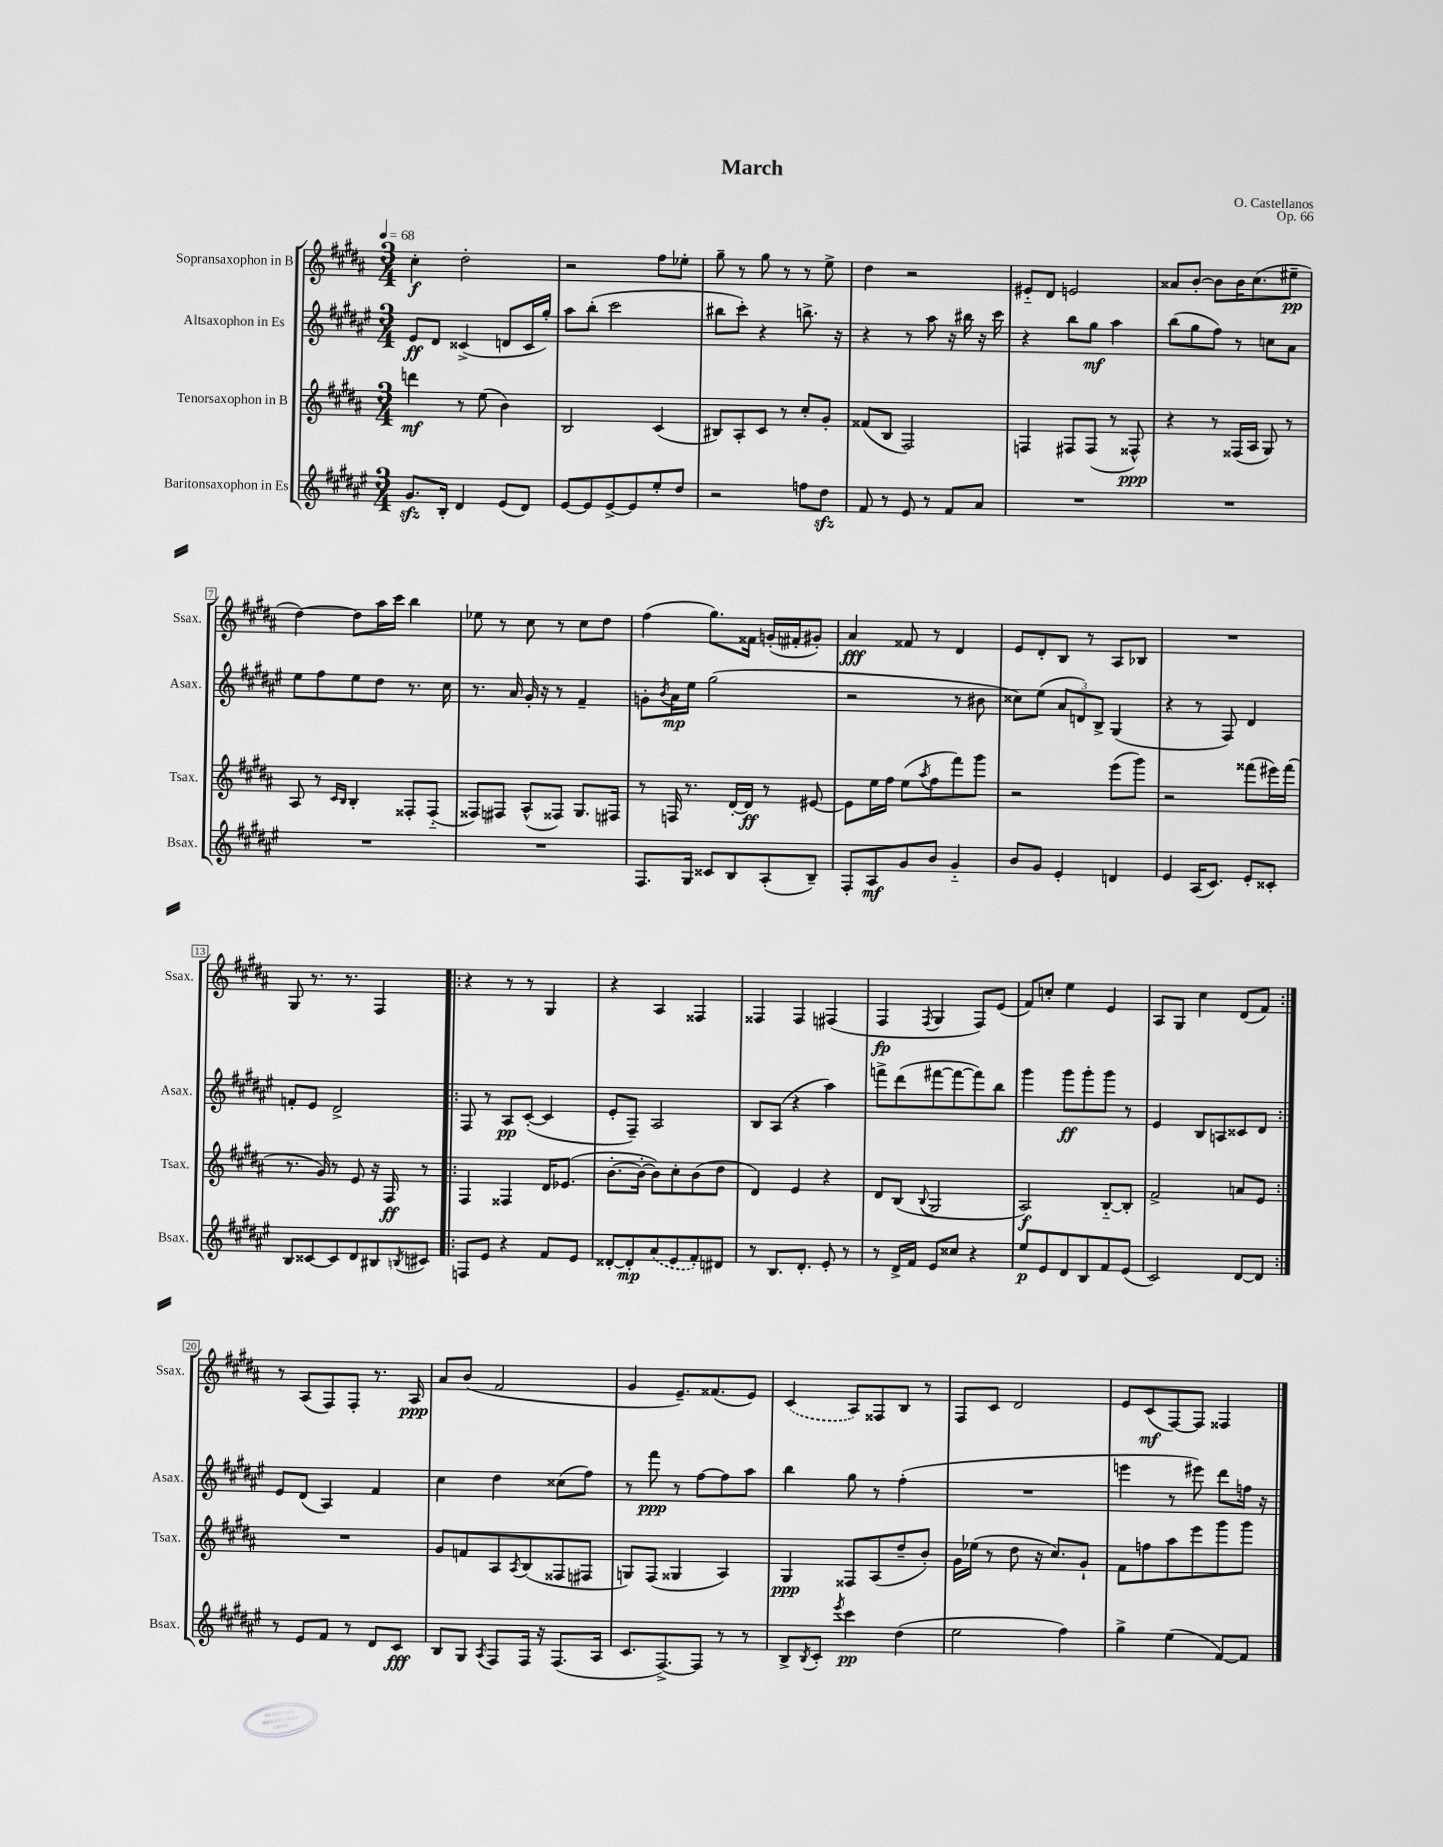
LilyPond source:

\header { title = "March" composer = "O. Castellanos" opus = "Op. 66" }
<<
\new StaffGroup <<
\new Staff = "s0" \with { instrumentName = "Sopransaxophon in B" shortInstrumentName = "Ssax." } {
    \clef treble \key b \major \numericTimeSignature \time 3/4 \tempo 4 = 68
    cis''4-.\f dis''2-. |
    r2 fis''8 ees''8-. |
    gis''8-- r8 gis''8 r8 r8 e''8-> |
    dis''4 r2 |
    eis'8-_ dis'8 e'2 |
    aisis'8 b'8~-. b'8 b'16 cis''8.( eis''8--\pp |
    dis''4~) dis''8 ais''16 cis'''16 b''4 |
    ees''8 r8 cis''8 r8 cis''8 dis''8 |
    fis''4( gis''8.) fisis'16 g'16-.( fis'16-. gis'8-.) |
    ais'4\fff fisis'8 r8 dis'4 |
    e'8 dis'8-. b8 r8 ais8 bes8 |
    R2. |
    gis8 r8. r8. fis4 |
    \repeat volta 2 { r4 r8 r8 gis4 |
    r4 ais4 fisis4 |
    fisis4 fisis4 fis4( |
    fis4\fp \acciaccatura { fis8 } gis4 fis8) e'8( |
    fis'8) c''8-. e''4 e'4 |
    ais8 gis8 cis''4 dis'8( fis'8) | }
    r8 ais8( fis8) fis8-. r8. ais16\ppp |
    ais'8 b'8( fis'2 |
    gis'4 e'8.--) fisis'8.( e'8) |
    \once \slurDashed cis'4( ais8) fisis8 b8 r8 |
    fis8 cis'8 dis'2 |
    e'8 cis'8\mf( fis8~) fis8 fisis4 \bar "|." |
}
\new Staff = "s1" \with { instrumentName = "Altsaxophon in Es" shortInstrumentName = "Asax." } {
    \clef treble \key fis \major \numericTimeSignature \time 3/4
    eis'8\ff dis'8 cisis'4->( d'8 cisis'16 gis''16-.) |
    ais''8 b''8-.( cis'''2 |
    bis''8 cis'''8-.) r4 b''8.-> r16 |
    r4 r8 ais''8 r16 bis''16 r16 cis'''16 |
    r4 b''8 gis''8\mf ais''4 |
    b''8( gis''8 fis''8) r8 c''8 ais'8 |
    eis''8 fis''8 eis''8 dis''8 r8. cis''16 |
    r8. ais'16 gis'16-. r16 r8 fis'4-- |
    g'8-. \acciaccatura { b'8 } ais'16\mp eis''16 gis''2( |
    r2 r8 bis'8 |
    cisis''8) eis''8( \tuplet 3/2 { ais'8 d'8) b8-> } gis4( |
    r4 r8 fis8) dis'4 |
    f'8-. eis'8 dis'2-> |
    \repeat volta 2 { fis8 r8 ais8\pp cis'8~-.( cis'4 |
    eis'8-. fis8--) ais2 |
    b8 ais8( r4 ais''4) |
    f'''8-> dis'''8( fis'''8~ fis'''8~ fis'''8) b''8 |
    gis'''4 gis'''8\ff gis'''8-. gis'''8 r8 |
    eis'4 b8 a8 cisis'8 dis'8 | }
    eis'8 dis'8( ais4) fis'4 |
    cis''4 dis''4 cisis''8( fis''8) |
    r8 fis'''8\ppp r8 fis''8~ fis''8 ais''8 |
    b''4 gis''8 r8 fis''4-.( |
    R2. |
    e'''4 r8 eis'''8) dis'''8 f''16 r16 \bar "|." |
}
\new Staff = "s2" \with { instrumentName = "Tenorsaxophon in B" shortInstrumentName = "Tsax." } {
    \clef treble \key b \major \numericTimeSignature \time 3/4
    d'''4\mf r8 e''8( b'4) |
    b2 cis'4( |
    bis8) ais8-. cis'8 r8 cis''8-. gis'8-. |
    fisis'8( b8 fis2) |
    f4 fis8 fis8( r8 fisis8-^\ppp) |
    r4 r8 fisis16( ais16 gis8) r8 |
    ais8 r8 \grace { cis'16 b16 } b4-. fisis8-. fisis8-_( |
    fisis8) fis8 ais8-^( fisis8) gis8. fis16 |
    r8 f16 r8. dis'16~-. dis'16\ff r8 eis'8~ |
    eis'8 e''16 fis''16 e''8( \acciaccatura { ais''8 } fis''8 fis'''8) gis'''8 |
    r2 e'''8( gis'''8) |
    r2 fisis'''8( eis'''16) fisis'''16( |
    r8. gis'16) r8 e'8 r16 fis16\ff r8 |
    \repeat volta 2 { fis4 fisis4 dis'16 ees'8.( |
    b'8.~-. b'16~-. b'8) cis''8-. b'8( dis''8 |
    dis'4) e'4 r4 |
    dis'8 b8( \appoggiatura { b8 } gis2 |
    ais2\f) b8~-_ b8-. |
    fis'2-> a'8 e'8 | }
    R2. |
    gis'8 f'8 ais8 \acciaccatura { ais8 } b8( fisis8 fis8 |
    g8) fis8( gisis4 ais4) |
    gis4\ppp fisis8 ais8( dis''8-- b'8-.) |
    gis'16 ees''16( r8 dis''8 r16 cis''8.) gis'8-! |
    fis'8 f''8 ais''8 e'''8 gis'''8 gis'''8 \bar "|." |
}
\new Staff = "s3" \with { instrumentName = "Baritonsaxophon in Es" shortInstrumentName = "Bsax." } {
    \clef treble \key fis \major \numericTimeSignature \time 3/4
    gis'8.\sfz b16-. dis'4 eis'8( dis'8) |
    eis'8~ eis'8 eis'8~-> eis'8 eis''8-. dis''8 |
    r2 f''8 dis''8\sfz |
    fis'8 r8 eis'8 r8 fis'8 ais'8 |
    R2. |
    R2. |
    R2. |
    R2. |
    fis8. gis16 cisis'8 b8 ais8-.( b8--) |
    fis8-. ais8\mf gis'8 b'8 gis'4-_ |
    b'8 gis'8 eis'4-. d'4 |
    eis'4 ais16( cis'8.) eis'8-. cisis'8-. |
    b8 cisis'8~ cisis'8 dis'8 bis8 \acciaccatura { b8 } cis'8 |
    \repeat volta 2 { f8 eis'8 r4 fis'8 eis'8 |
    disis'8~-. disis'8-.\mp \once \slurDashed ais'8( eis'8 fis'8-.) dis'8 |
    r8 b8. dis'8.-. eis'8-. r8 |
    r8 dis'16-> fis'16 eis'8 cisis''8 r4 |
    eis''8\p eis'8 dis'8 b8 fis'8 eis'8( |
    cis'2) dis'8~ dis'8 | }
    r8 eis'8 fis'8 r8 dis'8 cis'8\fff |
    b8 gis8 \acciaccatura { ais8 } fis8 fis16 r16 fis8.( ais16 |
    cis'8. fis8.~->) fis8 r8 r8 |
    b8-> \acciaccatura { b8 } cis'8-. \acciaccatura { eis'''8 } cis'''4\pp dis''4( |
    eis''2 fis''4) |
    gis''4-> eis''4( fis'8~) fis'8 \bar "|." |
}
>>
>>
\layout { \context { \Score \override BarNumber.stencil = #(make-stencil-boxer 0.1 0.3 ly:text-interface::print) } }
